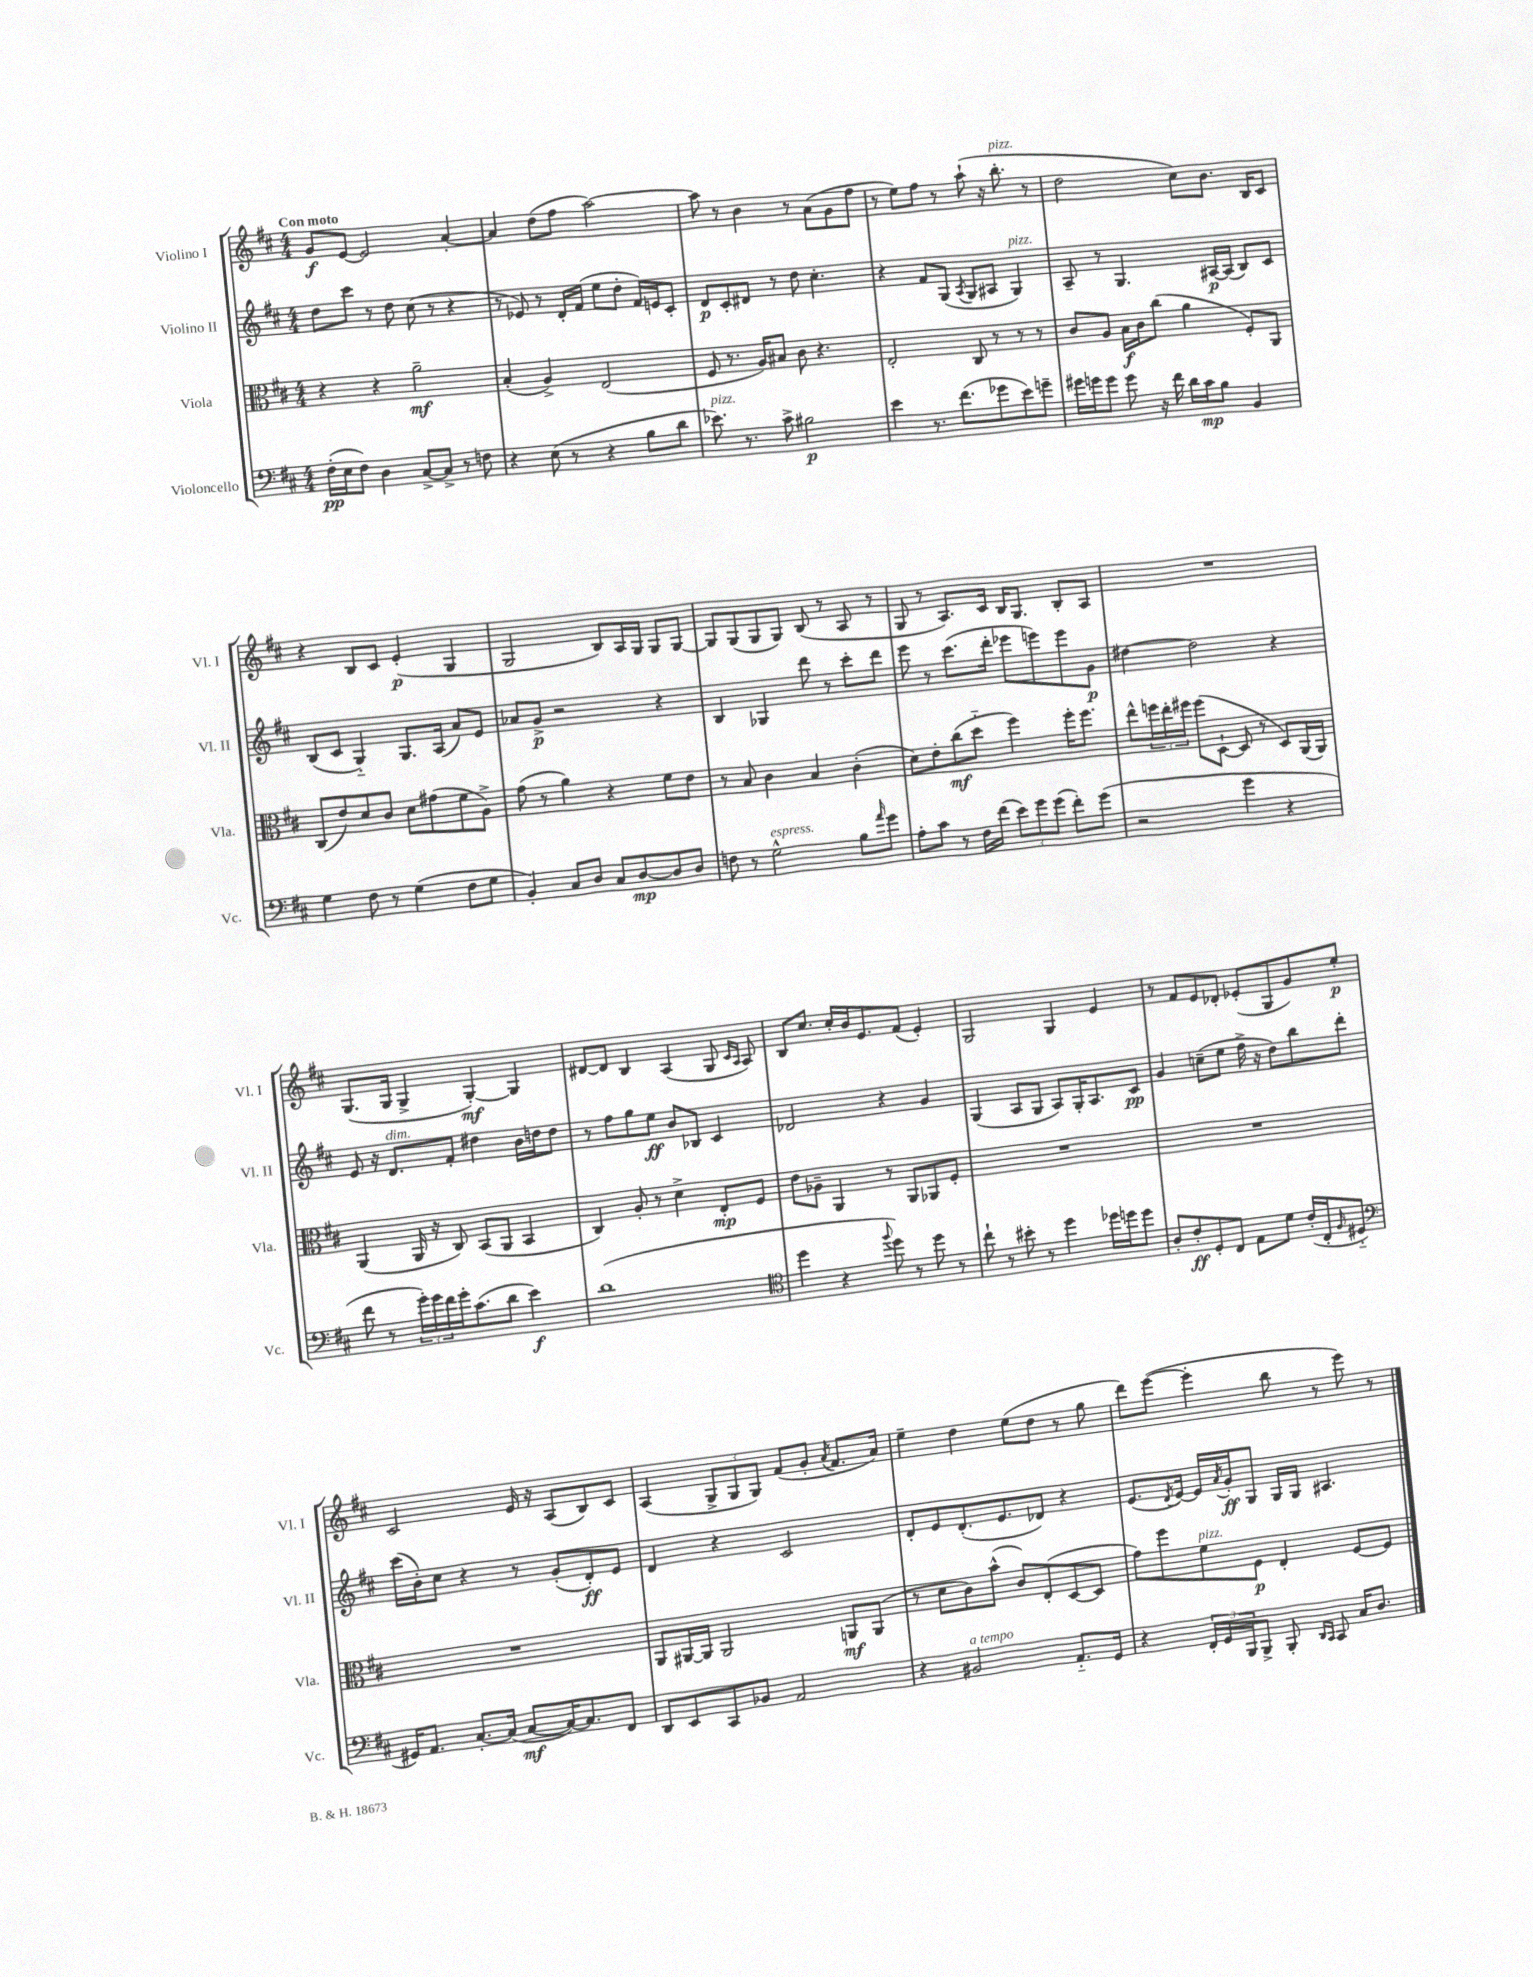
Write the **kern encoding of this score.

**kern	**dynam	**kern	**dynam	**kern	**dynam	**kern	**dynam
*part4	*part4	*part3	*part3	*part2	*part2	*part1	*part1
*staff4	*staff4	*staff3	*staff3	*staff2	*staff2	*staff1	*staff1
*I"Violoncello	*	*I"Viola	*	*I"Violino II	*	*I"Violino I	*
*I'Vc.	*	*I'Vla.	*	*I'Vl. II	*	*I'Vl. I	*
*clefF4	*	*clefC3	*	*clefG2	*	*clefG2	*
*k[f#c#]	*	*k[f#c#]	*	*k[f#c#]	*	*k[f#c#]	*
*M4/4	*	*M4/4	*	*M4/4	*	*M4/4	*
=1	=1	=1	=1	=1	=1	=1	=1
!	!	!	!	!	!	!LO:TX:a:B:t=Con moto	!
(16F#'\LL	pp	4r	.	8dd\L	.	8g/L	f
16E\J	.	.	.	.	.	.	.
8F#\J)	.	.	.	8ccc#\J	.	[8e/J	.
4D\	.	4r	.	8r	.	2e/]	.
.	.	.	.	8dd\	.	.	.
[8C#^/L	.	2a~\	mf	(8cc#\	.	.	.
8C#^/J]	.	.	.	8r	.	.	.
8r	.	.	.	4r	.	[4a'/	.
8Fn\	.	.	.	.	.	.	.
=2	=2	=2	=2	=2	=2	=2	=2
4r	.	(4B'/	.	8r	.	4a/]	.
.	.	.	.	8e-X/)	.	.	.
(8E\	.	4A^/)	.	8r	.	(8dd\L	.
8r	.	.	.	16d'/LL	.	8ff#\J	.
.	.	.	.	(16f#/JJ	.	.	.
4r	.	(2E/	.	8ee\L	.	[2aa\)	.
.	.	.	.	8dd'\J	.	.	.
8B\L	.	.	.	16f#/LL)	.	.	.
.	.	.	.	16en/J	.	.	.
8d\J	.	.	.	8c#'/J	.	.	.
=3	=3	=3	=3	=3	=3	=3	=3
!LO:TX:a:i:t=pizz.	!	!	!	!	!	!	!
8.e-X\)	.	8F#/	.	8d/L	p	8aa\]	.
.	.	8.r	.	8c#'/	.	8r	.
8.r	.	.	.	.	.	.	.
.	.	.	.	8d#X/J	.	4b\	.
.	.	16A/KL)	.	.	.	.	.
8c#^\	.	8B#X/J	.	8r	.	.	.
2B#X\	p	8c#\	.	8dd\	.	8r	.
.	.	4.r	.	4.cc#'\	.	(8a\L	.
.	.	.	.	.	.	8g\	.
.	.	.	.	.	.	8ff#\J	.
=4	=4	=4	=4	=4	=4	=4	=4
4e\	.	2E'/	.	4r	.	8r	.
.	.	.	.	.	.	8ee\L)	.
8.r	.	.	.	8f#/L	.	8ff#\J	.
.	.	.	.	(8G/J	.	8r	.
(8.f#\L	.	.	.	.	.	.	.
.	.	.	.	8qA/	.	.	.
.	.	8C#/	.	8G/L	.	(8aa`\	.
8g-X\	.	8r	.	8A#X/J	.	16r	.
!	!	!	!	!	!	!LO:TX:a:i:t=pizz.	!
.	.	.	.	.	.	8.bb'\	.
!	!	!	!	!LO:TX:a:i:t=pizz.	!	!	!
8e\)	.	8r	.	4G/)	.	.	.
8gn~\J	.	8r	.	.	.	8r	.
=5	=5	=5	=5	=5	=5	=5	=5
16g#X\LL	.	8c#/L	.	8A~/	.	2dd\	.
16gn\J	.	.	.	.	.	.	.
8g\J	.	8A/J	.	8r	.	.	.
8g\	.	16B\LL	f	4.G/	.	.	.
.	.	16c#\J	.	.	.	.	.
16r	.	(8cc#\J	.	.	.	.	.
16f#\	.	.	.	.	.	.	.
16d\LL	.	4a\	.	.	.	8cc#\L)	.
16c#\J	mp	.	.	.	.	.	.
8B\J	.	.	.	[16A#X/LL	p	8.b\J	.
.	.	.	.	(16A#/JJ]	.	.	.
4BB/	.	8F#'/L)	.	8B/L)	.	.	.
.	.	.	.	.	.	16B/KL	.
.	.	8AA/J	.	8c#/J	.	8c#/J	.
!!LO:LB:g=z
=6	=6	=6	=6	=6	=6	=6	=6
4G\	.	(8C#/L	.	(8B/L	.	4r	.
.	.	8e/)	.	8c#/J	.	.	.
8F#\	.	8d/	.	4G/)	.	8B/L	.
8r	.	8c#/J	.	.	.	8c#/J	.
(4G\	.	8d\L	.	8.G/L	.	(4e'/	p
.	.	(8g#X\	.	.	.	.	.
.	.	.	.	(16A/Jk	.	.	.
8F#\L	.	8f#\	.	8a/L)	.	4G/	.
8G\J	.	8A^\J)	.	8e/J	.	.	.
=7	=7	=7	=7	=7	=7	=7	=7
4BB'/)	.	(8g\	.	8a-X/L	.	2G/	.
.	.	8r	.	8g^/J	p	.	.
8C#/L	.	4a\)	.	2r	.	.	.
8D/J	.	.	.	.	.	.	.
8C#/L	.	4r	.	.	.	8B/L)	.
[8D/	mp	.	.	.	.	16A/L	.
.	.	.	.	.	.	16G/JJ	.
8D/]	.	8f#\L	.	4r	.	8G/L	.
8D/J	.	8e\J	.	.	.	[8G/J	.
=8	=8	=8	=8	=8	=8	=8	=8
8Fn\	.	8r	.	4B/	.	8G/L]	.
8r	.	8B/	.	.	.	(8G/	.
!LO:TX:a:i:t=espress.	!	!	!	!	!	!	!
2G^^\	.	4c#\	.	4G-X/	.	8G/	.
.	.	.	.	.	.	8G/J)	.
.	.	4B/	.	8ddd\	.	(8B/	.
.	.	.	.	8r	.	8r	.
8B\L	.	(4c#'\	.	8ccc#'\L	.	8A/	.
16qqa/	.	.	.	.	.	.	.
8g\J	.	.	.	8ddd\J	.	8r	.
=9	=9	=9	=9	=9	=9	=9	=9
8A'\L	.	8d\L)	.	8eee\	.	8G/	.
8c#\J	.	8e'\	.	8r	.	8r	.
8r	.	(8cc#\	mf	(8.ccc#\L	.	8.A/L)	.
16F#\LL	.	8dd\J	.	.	.	.	.
(16f#\JJ	.	.	.	16ddd'\Jk	.	16c#/Jk	.
12e\L)	.	4ff#\)	.	8eee-X\L	.	16B/KL	.
.	.	.	.	.	.	8.G/J	.
12g\	.	.	.	.	.	.	.
.	.	.	.	8eeen\)	.	.	.
(12g\J	.	.	.	.	.	.	.
8f#'\L)	.	16ff#'\KL	.	8eee\	.	8B'/L	.
.	.	8.ff#\J	.	.	.	.	.
(8g\J	.	.	.	8g\J	p	8A/J	.
=10	=10	=10	=10	=10	=10	=10	=10
2r	.	8ee^^\L	.	[4dd#X\	.	1r	.
.	.	24ffn\L	.	.	.	.	.
.	.	24ee'\	.	.	.	.	.
.	.	24ff#X\JJ	.	.	.	.	.
.	.	(8ff#\L	.	2dd#\]	.	.	.
.	.	[8D`\J	.	.	.	.	.
4g\	.	8D/]	.	.	.	.	.
.	.	8r	.	.	.	.	.
4r	.	8D/L)	.	4r	.	.	.
.	.	(16AA/L	.	.	.	.	.
.	.	16AA/JJ)	.	.	.	.	.
!!LO:LB:g=z
=11	=11	=11	=11	=11	=11	=11	=11
8f#\	.	(4AA/	.	8e/	.	(8.G/L	.
8r	.	.	.	16r	.	.	.
!	!	!	!	!LO:TX:a:i:t=dim.	!	!	!
.	.	.	.	8.d/L	.	16G/Jk	.
24g'\LL)	.	16AA/	.	.	.	4G^/	.
24g\	.	.	.	.	.	.	.
.	.	16r	.	.	.	.	.
24f#\	.	.	.	.	.	.	.
16g'\J	.	8C#/)	.	8f#'/J	.	.	.
(8.c#\	.	.	.	.	.	.	.
.	.	(8BB/L	.	4dd#X\	.	[4G'/)	mf
8d\J	.	8AA/J	.	.	.	.	.
4e\)	f	4BB/	.	16b\LL	.	4G/]	.
.	.	.	.	16ddn\J	.	.	.
.	.	.	.	8dd\J	.	.	.
=12	=12	=12	=12	=12	=12	=12	=12
(1d	.	4C#/)	.	8r	.	[8d#X/L	.
.	.	.	.	8ff#\L	.	8d#/J]	.
.	.	8A'/	.	8gg\	.	4B/	.
.	.	8r	.	8ee\J	ff	.	.
.	.	4d^\	.	8b/L	.	(4A/	.
.	.	.	.	8B-X/J	.	.	.
.	.	8E'/L	mp	4c#/	.	8G/	.
.	.	.	.	.	.	16qqc#/LL	.
.	.	.	.	.	.	16qqA/JJ	.
.	.	8F#/J	.	.	.	8A/)	.
=13	=13	=13	=13	=13	=13	=13	=13
*clefC4	*	*	*	*	*	*	*
4dd\	.	8e\L	.	2d-X/	.	8B/L	.
.	.	8A-X~\J	.	.	.	8.cc#/J	.
4r	.	4AA/	.	.	.	.	.
.	.	.	.	.	.	16cc#'/LL	.
.	.	.	.	.	.	16b/J	.
.	.	.	.	.	.	8.e/	.
8qqff#/	.	.	.	.	.	.	.
8dd\)	.	8r	.	4r	.	.	.
8r	.	8AA/L	.	.	.	(8f#/J	.
8dd\	.	8AA-X/	.	4g/	.	4e'/)	.
8r	.	8F#'/J	.	.	.	.	.
=14	=14	=14	=14	=14	=14	=14	=14
8cc#`\	.	1r	.	(4G/	.	2G/	.
8r	.	.	.	.	.	.	.
8b#X'\	.	.	.	8A/L	.	.	.
8r	.	.	.	8G/J	.	.	.
4dd\	.	.	.	8A/L)	.	4G/	.
.	.	.	.	16G'/K	.	.	.
.	.	.	.	8.A/	.	.	.
16dd-X\LL	.	.	.	.	.	4e/	.
16ddn\J	.	.	.	.	.	.	.
8dd\J	.	.	.	8c#/J	pp	.	.
=15	=15	=15	=15	=15	=15	=15	=15
8A'/L	.	1r	.	4g/	.	8r	.
8c#'/	ff	.	.	.	.	8f#/L	.
8D'/	.	.	.	(8ccn~\L	.	8e/	.
8C#/J	.	.	.	8ee\J	.	8d-X'/J	.
8E\L	.	.	.	16ff#^\	.	(8e-X'/L	.
.	.	.	.	16r	.	.	.
8d\J	.	.	.	8dd\L)	.	8G/	.
(16c#'/LL	.	.	.	8bb\	.	8g/)	.
16C#'/J	.	.	.	.	.	.	.
16qqF#/	.	.	.	.	.	.	.
8D#X/J	.	.	.	8ddd'\J	.	8ee'/J	p
!!LO:LB:g=z
=16	=16	=16	=16	=16	=16	=16	=16
*clefF4	*	*	*	*	*	*	*
16GG#X/KL)	.	1r	.	(16ccc#\LL	.	2c#/	.
8.AA/J	.	.	.	16b'\J)	.	.	.
.	.	.	.	8cc#\J	.	.	.
[8.C#'/L	.	.	.	4r	.	.	.
(16C#/Jk]	.	.	.	.	.	.	.
[8C#/L	mf	.	.	8r	.	16e/	.
.	.	.	.	.	.	16r	.
16C#/K_)	.	.	.	(8g'/L	.	(8A/L	.
8.C#/]	.	.	.	.	.	.	.
.	.	.	.	8d'/)	ff	8B/)	.
8FF#/J	.	.	.	8e/J	.	8c#/J	.
=17	=17	=17	=17	=17	=17	=17	=17
8DD/L	.	8AA/L	.	4d/	.	(4A/	.
8EE/	.	[16AA#X/L	.	.	.	.	.
.	.	16AA#/JJ]	.	.	.	.	.
8CC#/	.	2AA#/	.	4r	.	12G^/L	.
.	.	.	.	.	.	12G/	.
8BB-X/J	.	.	.	.	.	.	.
.	.	.	.	.	.	12G/J)	.
2AA/	.	.	.	2c#/	.	(8f#/L	.
.	.	.	.	.	.	8g'/J	.
.	.	.	.	.	.	8qa/	.
.	.	8AAn/L	mf	.	.	8.f#/L	.
.	.	(8AA/J	.	.	.	.	.
.	.	.	.	.	.	16a/Jk)	.
=18	=18	=18	=18	=18	=18	=18	=18
4r	.	8r	.	8d'/L	.	4ee~\	.
.	.	8d\L	.	8e/	.	.	.
!LO:TX:a:i:t=a tempo	!	!	!	!	!	!	!
2BB#X/	.	8c#\)	.	(8.d'/	.	4dd\	.
.	.	(8b^^\J	.	.	.	.	.
.	.	.	.	8.e/	.	.	.
.	.	8c#/L)	.	.	.	(8ee\L	.
.	.	(8E'/	.	8d-X/J)	.	8dd\J	.
8.AA/L	.	[8D/	.	4r	.	8r	.
.	.	8D/J]	.	.	.	8gg\	.
16GG/Jk	.	.	.	.	.	.	.
=19	=19	=19	=19	=19	=19	=19	=19
4r	.	8g\L)	.	(8.e/L	.	8ddd\L)	.
.	.	8ff#\	.	.	.	([8eee\J	.
.	.	.	.	8qd/	.	.	.
.	.	.	.	[16e/Jk)	.	.	.
!	!	!LO:TX:a:i:t=pizz.	!	!	!	!	!
24FF#'/LL	.	8f#\	.	16e/LL]	.	4eee'\]	.
24GG/	.	.	.	.	.	.	.
.	.	.	.	8qa/	.	.	.
.	.	.	.	16g'/J	ff	.	.
24BBB/J	.	.	.	.	.	.	.
8BBB^/J	.	8F#\J	p	8G/J	.	.	.
8BBB'/	.	4E'/	.	16G/LL	.	8bb\	.
.	.	.	.	16G/JJ	.	.	.
16qqDD/LL	.	.	.	.	.	.	.
16qqCC#/JJ	.	.	.	.	.	.	.
8CC#/	.	.	.	4.A#X/	.	8r	.
16C#/KL	.	[8F#/L	.	.	.	8eee\)	.
8.D/J	.	.	.	.	.	.	.
.	.	8F#/J]	.	.	.	8r	.
==	==	==	==	==	==	==	==
*-	*-	*-	*-	*-	*-	*-	*-
